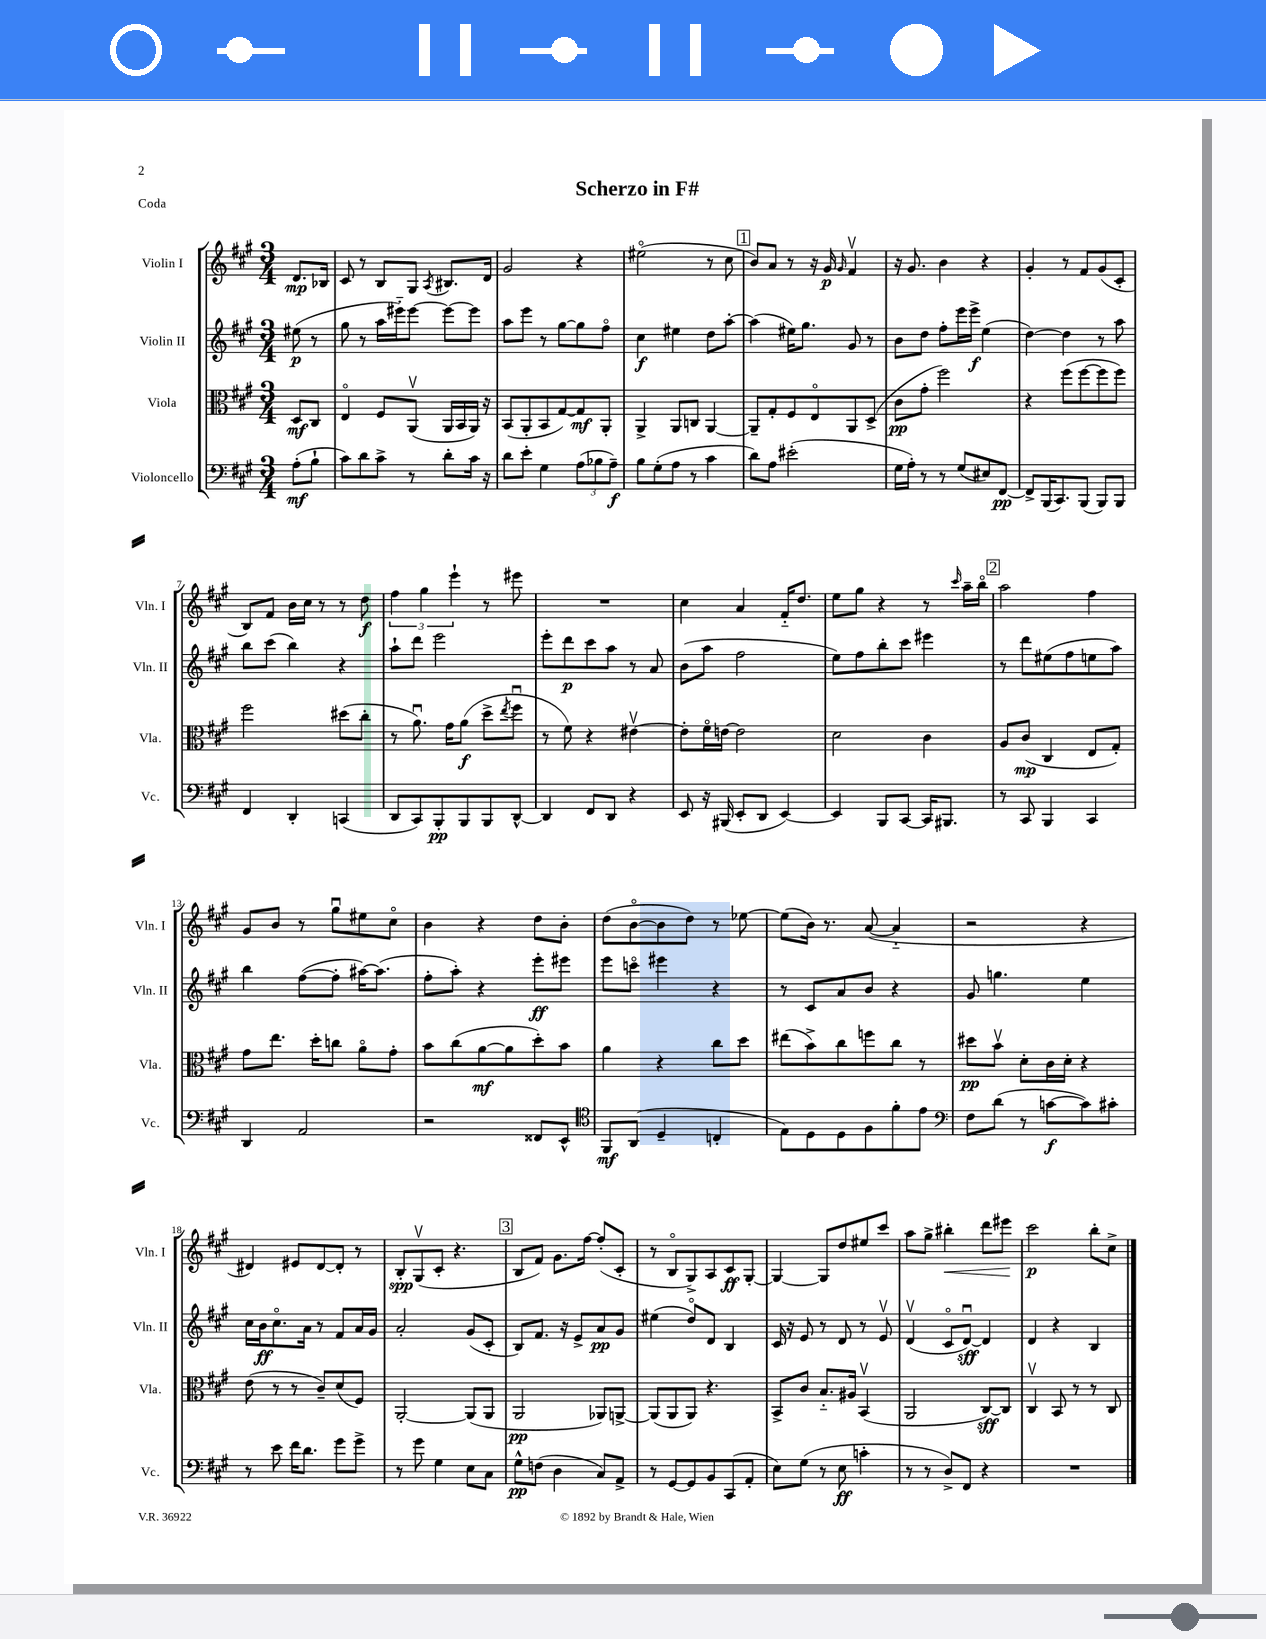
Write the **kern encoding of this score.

**kern	**kern	**kern	**kern
*staff4	*staff3	*staff2	*staff1
*clefF4	*clefC3	*clefG2	*clefG2
*k[f#c#g#]	*k[f#c#g#]	*k[f#c#g#]	*k[f#c#g#]
*M3/4	*M3/4	*M3/4	*M3/4
(8A'	8D	(8ee#	8.d
8B`	8C#	8r	.
.	.	.	16B-
=	=	=	=
8c#)	4Eo	8gg#	8c#
8d	.	8r	8r
8c#^	8F#	16aa	8B
.	.	16eee#'~)	.
8r	(8AAv	[8eee#	8G#
.	.	.	8qA
8d'	16AA	8eee#_	8.B#
.	16BB	.	.
16c#	16AA)	8eee#]	.
16r	16r	.	16d
=	=	=	=
8d	(8BB	8aa	2g#
8e'	8AA'	8eee	.
4G#	8BB	8r	.
.	[8G#)	[8gg#	.
(12A	8G#]	8gg#]	4r
12B-	.	.	.
.	8AA'	8ff#o	.
12A~)	.	.	.
=	=	=	=
8B	4AA^	4cc#	(2ee#o
(8G#'	.	.	.
8A	8AA	4ee#	.
8r	8C	.	.
4c#	[4AA	8dd	8r
.	.	[8aa'	8cc#
=	=	=	=
8d)	8AA~]	(4aa]	8b)
8A	8G#'	.	8a
(2e#'	8F#	16ee#)	8r
.	.	8.gg#	.
.	8Eo	.	16r
.	.	.	16g#
.	.	.	16qqg#
.	8AA	8g#	4f#v
.	(8D^	8r	.
=	=	=	=
16G#	8c#	8b	16r
16A')	.	.	8.g#
8r	8g#'	8dd	.
8r	2ff#)	8ff#'	4b
(8G#	.	16eee	.
.	.	16eee^	.
8E#)	.	(4ee	4r
[8FF#	.	.	.
=	=	=	=
8FF#^]	4r	[4dd)	4g#'
(16BBB	.	.	.
8.CC#)	.	.	.
.	(8ff#	4dd]	8r
(8BBB	[8ff#	.	8f#
8BBB)	8ff#]	8r	(8g#
8BBB	8ff#)	8aa	8c#'
=	=	=	=
4FF#	2ff#	8bb	8B)
.	.	(8ccc#	8f#
4DD'	.	4bb)	16b
.	.	.	16cc#
.	.	.	8r
(4CC	(8dd#	4r	8r
.	8cc#'	.	8dd
=	=	=	=
8DD	8r	8aa`	6ff#
8CC#)	8.au)	8ddd	.
.	.	.	6gg#
8BBB'	.	2eee	.
.	16g#	.	.
.	.	.	6eee`
8BBB	(8a	.	.
8BBB	8dd^	.	8r
.	8qee	.	.
[8DD^^	8ff#u	.	8eee#
=	=	=	=
4DD]	8r	8eee'	2.r
.	8f#)	8ddd	.
8FF#	4r	8ccc#	.
8DD	.	8aa	.
4r	[4e#v	8r	.
.	.	8a	.
=	=	=	=
8EE	8e#']	(8b	4cc#
16r	16f#o	8aa	.
(16BBB#	[16e	.	.
8EE'	2e]	2ff#	4a
8DD	.	.	.
[4EE)	.	.	16f#'~
.	.	.	8.dd
=	=	=	=
4EE]	2d	8ee)	8ee
.	.	8ff#	8gg#
8BBB	.	8bb'	4r
[8CC#	.	8ccc#	.
16CC#]	4c#	4eee#	8r
8.BBB#	.	.	.
.	.	.	16qqccc#
.	.	.	16aa~
.	.	.	16bbo
=	=	=	=
8r	8A	8r	2aa
8CC#	(8c#	8ddd	.
4BBB	4C#	(8ee#	.
.	.	8ff#	.
4CC#	8E	8ee	4ff#
.	8G#')	8aa)	.
=	=	=	=
4DD	8g#	4bb	8g#
.	8.ee	.	8b
2AA	.	([8ff#	8r
.	16dd'	.	.
.	8cc	8ff#']	8gg#u
.	8ao	[16aa#)	8ee#
.	.	(8.aa#]	.
.	8g#'	.	8cc#o
=	=	=	=
2r	8b	8ff#'	4b
.	(8cc#	8aa')	.
.	[8a	4r	4r
.	8a]	.	.
8FF##	8dd')	8eee'	8dd
8EE^^	8b	8eee#	8b'
=	=	=	=
*clefC4	*	*	*
8FF#	4a	8eee	(8dd
(8AA	.	8ccco	[8bo
4D~	4r	4eee#	8b]
.	.	.	8dd)
4C'	8cc#	4r	8r
.	8dd	.	[8ee-
=	=	=	=
8E)	(8ee#	8r	(8ee-]
8D	8b^)	8c#	16b)
.	.	.	8.r
8D	8cc#	8a	.
8F#	8ff	8b	([8a
8f#'	8cc#	4r	4a'~]
8e	8r	.	.
=	=	=	=
*clefF4	*	*	*
8F#	8dd#	8g#	2r
(8d	8bv	4.gg	.
8r	8d'	.	.
[8c	16c#	.	.
.	16d'	.	.
8c])	4r	4ee	4r
8c#'	.	.	.
=	=	=	=
8r	(8e	16cc#	4d#)
.	.	16b	.
8e	8r	8.cc#o	.
16f#	8r	.	8e#
8.d	.	16a	.
.	8c#~)	8r	[8d#
8g#	(8d	8f#	8d#']
8g#^	8F#)	16a	8r
.	.	16g#	.
=	=	=	=
8r	[2AA'	2a'	8B'
8g#	.	.	(8G#v
4G#	.	.	8c#'
.	.	.	4.r
8E	(8AA]	(8g#	.
8C#	8AA	8c#'	.
=	=	=	=
8G#^^	2AA	8B)	8B
(8F	.	8.f#	8f#)
4D	.	.	8.g#
.	.	16r	.
.	.	8e^	.
.	.	.	[16ff#
8C#)	8AA-)	8a	(8ff#']
8AA^	[8AA^	8g#	8c#'
=	=	=	=
8r	(8AA]	(4ee#	8r
[8GG#	8AA	.	8Bo
8GG#]	8AA)	8ddo)	8G#^)
8BB	4.r	8d	8A
(8CC#	.	4B	8c#
8AA'	.	.	[8G#'
=	=	=	=
8E)	8BB^	16c#	4G#_
.	.	16r	.
(8G#	8c#	8e	.
8r	8.B'~	8r	8G#]
8E	.	8d	8dd
.	16A#	.	.
4c'	(4BBv	8r	8ee#
.	.	8ev	8ccc#
=	=	=	=
8r	2AA	(4dv	8aa
8r	.	.	8gg#^
8D^)	.	8c#o	4bb#'
8FF#	.	[8du)	.
4r	[8C#)	4d]	8ddd
.	8C#]	.	8eee#
=	=	=	=
2.r	4C#v	4d	2ccc#
.	8BB	4r	.
.	8r	.	.
.	8r	4B	8bb'
.	8C#	.	8cc#^
==	==	==	==
*-	*-	*-	*-
